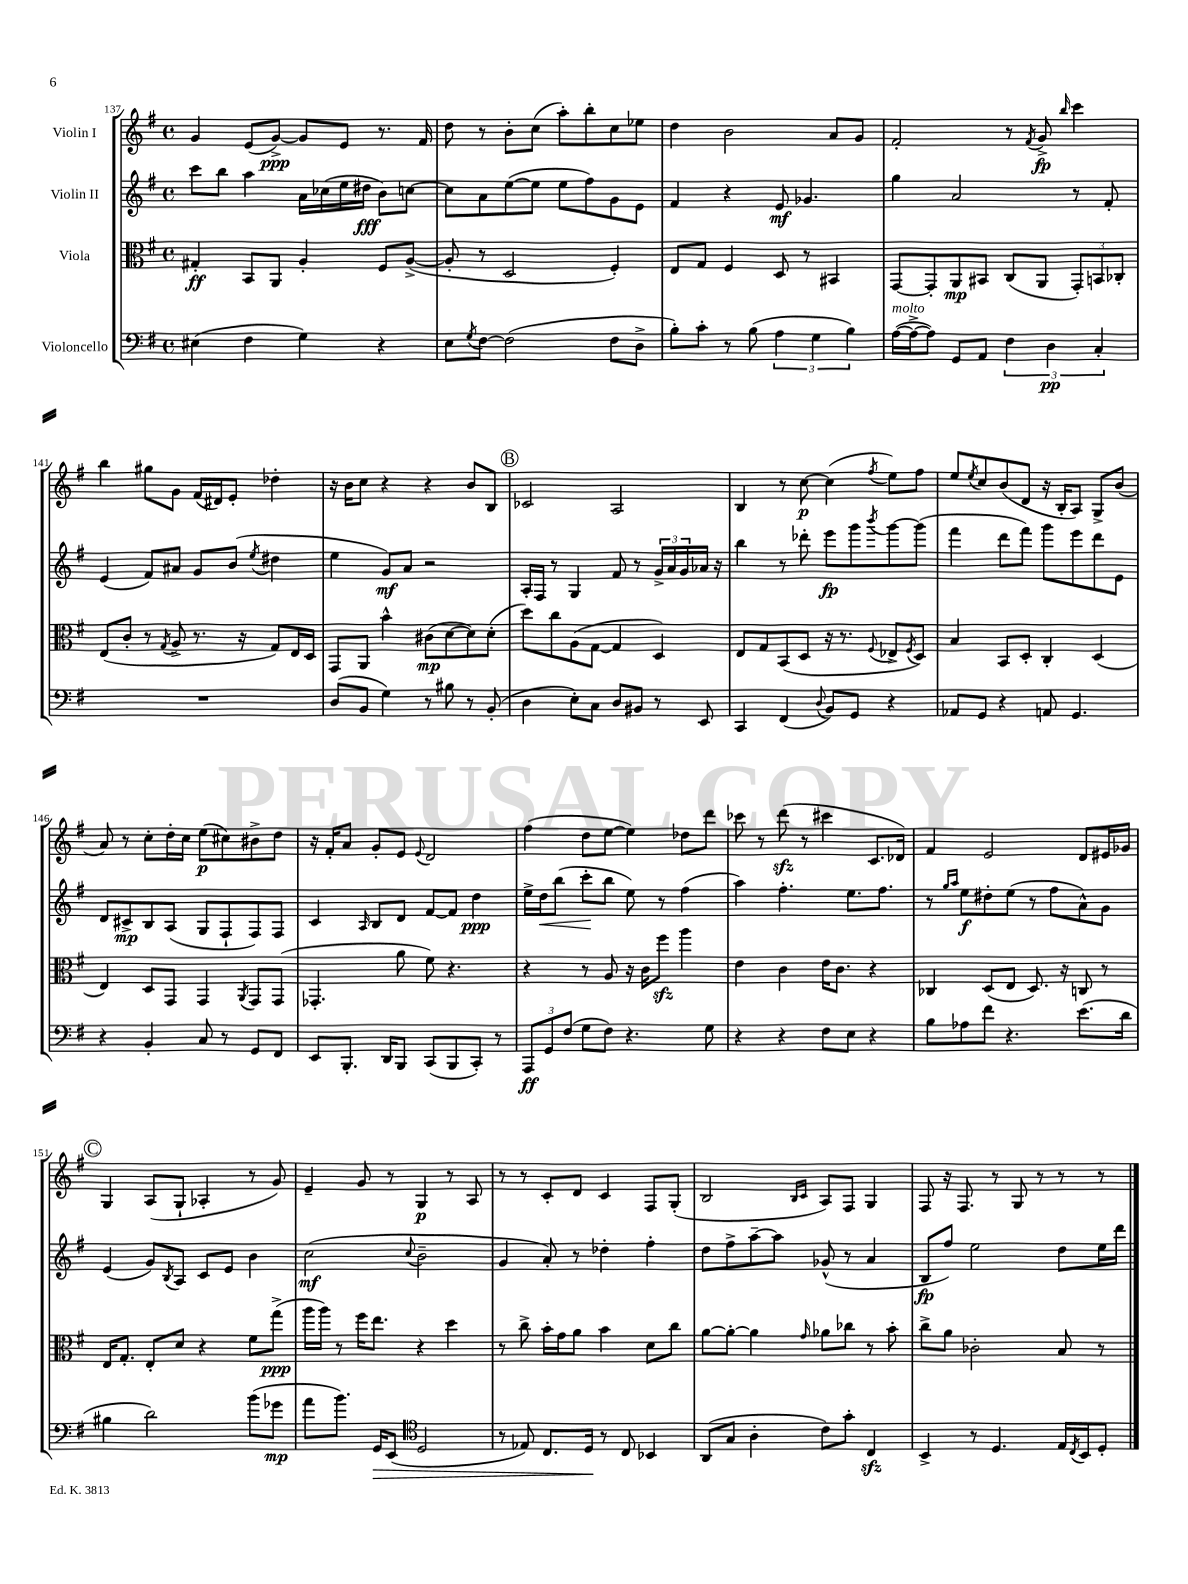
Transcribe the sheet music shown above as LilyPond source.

<<
\new StaffGroup <<
\new Staff = "s0" \with { instrumentName = "Violin I" } {
    \clef treble \key g \major \defaultTimeSignature \time 4/4
    g'4 e'8( g'8~->\ppp) g'8 e'8 r8. fis'16 |
    d''8 r8 b'8-. c''8( a''8-.) b''8-. c''8 ees''8 |
    d''4 b'2 a'8 g'8 |
    fis'2-. r8 \acciaccatura { fis'8 } g'8->\fp \grace { b''16 } c'''4 |
    b''4 gis''8 g'8 fis'16( dis'16) e'8-. des''4-. |
    r16 b'16 c''8 r4 r4 b'8 b8 |
    \mark \markup { \circle "B" } ces'2 a2 |
    b4 r8 c''8~\p c''4( \acciaccatura { fis''8 } e''8) fis''8 |
    e''8 \acciaccatura { e''8 } c''8 b'8( d'8 r16 b16-. a8) g8-> b'8( |
    a'8) r8 c''8-. d''16-. c''16 e''8\p( cis''8) bis'8-> d''8 |
    r16 fis'16-. a'8 g'8-. e'8 \appoggiatura { e'8 } d'2 |
    fis''4( d''8 e''8~ e''4) des''8 d'''8 |
    ces'''8 r8 d'''8\sfz( r8 cis'''4 c'8. des'16) |
    fis'4 e'2 d'8 eis'16 ges'16 |
    \mark \markup { \circle "C" } g4 a8( g8-! aes4-. r8 g'8) |
    e'4-- g'8 r8 g4\p r8 a8 |
    r8 r8 c'8-. d'8 c'4 fis8 g8-.( |
    b2 \grace { b16 c'16 } a8) fis8 g4 |
    fis8 r16 fis8. r8 g8 r8 r8 r8 \bar "|." |
}
\new Staff = "s1" \with { instrumentName = "Violin II" } {
    \clef treble \key g \major \defaultTimeSignature \time 4/4
    c'''8 b''8 a''4 a'16 ces''16( e''16 dis''16\fff b'8) c''8~ |
    c''8 a'8 e''8~( e''8 e''8 fis''8) g'8 e'8 |
    fis'4 r4 e'8\mf ges'4. |
    g''4 a'2 r8 fis'8-. |
    e'4( fis'8) ais'8 g'8 b'8( \acciaccatura { e''8 } dis''4 |
    e''4 g'8\mf) a'8 r2 |
    \mark \markup { \circle "B" } a16-. fis16 r8 g4 fis'8 r8 \tuplet 3/2 { g'16-> a'16 g'16 } aes'16 r16 |
    b''4 r8 des'''8-. e'''8\fp g'''8 \acciaccatura { b'''8 } g'''8~ g'''8( |
    fis'''4 d'''8 fis'''8) g'''8 e'''8 d'''8 e'8 |
    d'8 cis'8->\mp b8 a8( g8 fis8-! fis8) fis8 |
    c'4 \grace { a16 } b8 d'8 fis'8~ fis'8 d''4\ppp |
    e''16-> d''16\< b''8( c'''8-.\! b''8 e''8) r8 fis''4( |
    a''4) fis''4.-. e''8. fis''8. |
    r8 \grace { g''16 a''16 } e''8\f dis''8-. e''8( r8 fis''8 a'8-^) g'8 |
    \mark \markup { \circle "C" } e'4( g'8) \acciaccatura { b8 } a8 c'8 e'8 b'4 |
    c''2\mf( \appoggiatura { c''8 } b'2-- |
    g'4 a'8-.) r8 des''4-. fis''4-. |
    d''8 fis''8-> a''8~-- a''8 ges'8-^( r8 a'4 |
    b8\fp fis''8) e''2 d''8 e''16 d'''16 \bar "|." |
}
\new Staff = "s2" \with { instrumentName = "Viola" } {
    \clef alto \key g \major \defaultTimeSignature \time 4/4
    gis4-.\ff b,8 a,8 a4-. fis8 a8~->( |
    a8-. r8 d2 fis4-.) |
    e8 g8 fis4 d8 r8 bis,4 |
    g,8~ g,8-. a,8\mp bis,8 c8( a,8 \tuplet 3/2 { g,8-.) b,8 ces8-. } |
    e8( c'8-. r8 \acciaccatura { g8 } a8-> r8. r16 g8) e16 d16 |
    g,8 a,8 b'4-^ cis'8\mp( d'8~ d'8) d'8-.( |
    \mark \markup { \circle "B" } d''8) c''8 a8( g8~ g4 d4) |
    e8 g8 b,8( d8 r16 r8. \appoggiatura { fis8 } ees8-> \acciaccatura { fis8 } d8) |
    b4 b,8 d8-. c4-. d4( |
    e4) d8 g,8 g,4 \acciaccatura { a,8 } g,8 g,8( |
    ges,4.-. a'8 fis'8) r4. |
    r4 r8 a8 r16 c'16 fis''8\sfz a''4 |
    e'4 c'4 e'16 c'8. r4 |
    ces4 d8( e8 d8.) r16 c8 r8 |
    \mark \markup { \circle "C" } e16 g8.-. e8-. d'8 r4 fis'8 g''8->\ppp( |
    a''16 a''16) r8 fis''16 e''8. r4 d''4 |
    r8 c''8-> b'16-. g'16 a'8 b'4 d'8 c''8 |
    a'8~ a'8~-. a'4 \grace { g'16 } aes'8 ces''8 r8 b'8-. |
    c''8-> a'8 ces'2-. b8 r8 \bar "|." |
}
\new Staff = "s3" \with { instrumentName = "Violoncello" } {
    \clef bass \key g \major \defaultTimeSignature \time 4/4
    eis4( fis4 g4) r4 |
    e8 \acciaccatura { g8 } fis8~ fis2( fis8 d8-> |
    b8-.) c'8-. r8 b8( \tuplet 3/2 { a4 g4 b4) } |
    a16~^\markup { \italic "molto" }( a16~-> a8) g,8 a,8 \tuplet 3/2 { fis4 d4\pp c4-. } |
    R1 |
    d8( b,8 g4) r8 bis8 r8 b,8-.( |
    \mark \markup { \circle "B" } d4 e8-.) c8 d8 bis,8 r8 e,8 |
    c,4 fis,4( \appoggiatura { d8 } b,8) g,8 r4 |
    aes,8 g,8 r4 a,8 g,4. |
    r4 b,4-. c8 r8 g,8 fis,8 |
    e,8 b,,8.-. d,16 b,,8 c,8( b,,8 c,8-.) r8 |
    \tuplet 3/2 { a,,8\ff g,8 fis8( } g8 fis8) r4. g8 |
    r4 r4 fis8 e8 r4 |
    b8 aes8 fis'8 r4. e'8.( d'16 |
    \mark \markup { \circle "C" } bis4 d'2) b'8( ges'8\mp |
    a'8 b'8.) g,16\> e,8( \clef tenor d2 |
    r8 ees8) c8. d16\! r8 c8 bes,4 |
    a,8( g8 a4-. c'8) g'8-. c4\sfz |
    b,4-> r8 d4. e16 \acciaccatura { c8 } b,16 d8-. \bar "|." |
}
>>
>>
\layout { \context { \Score currentBarNumber = #137 } }
